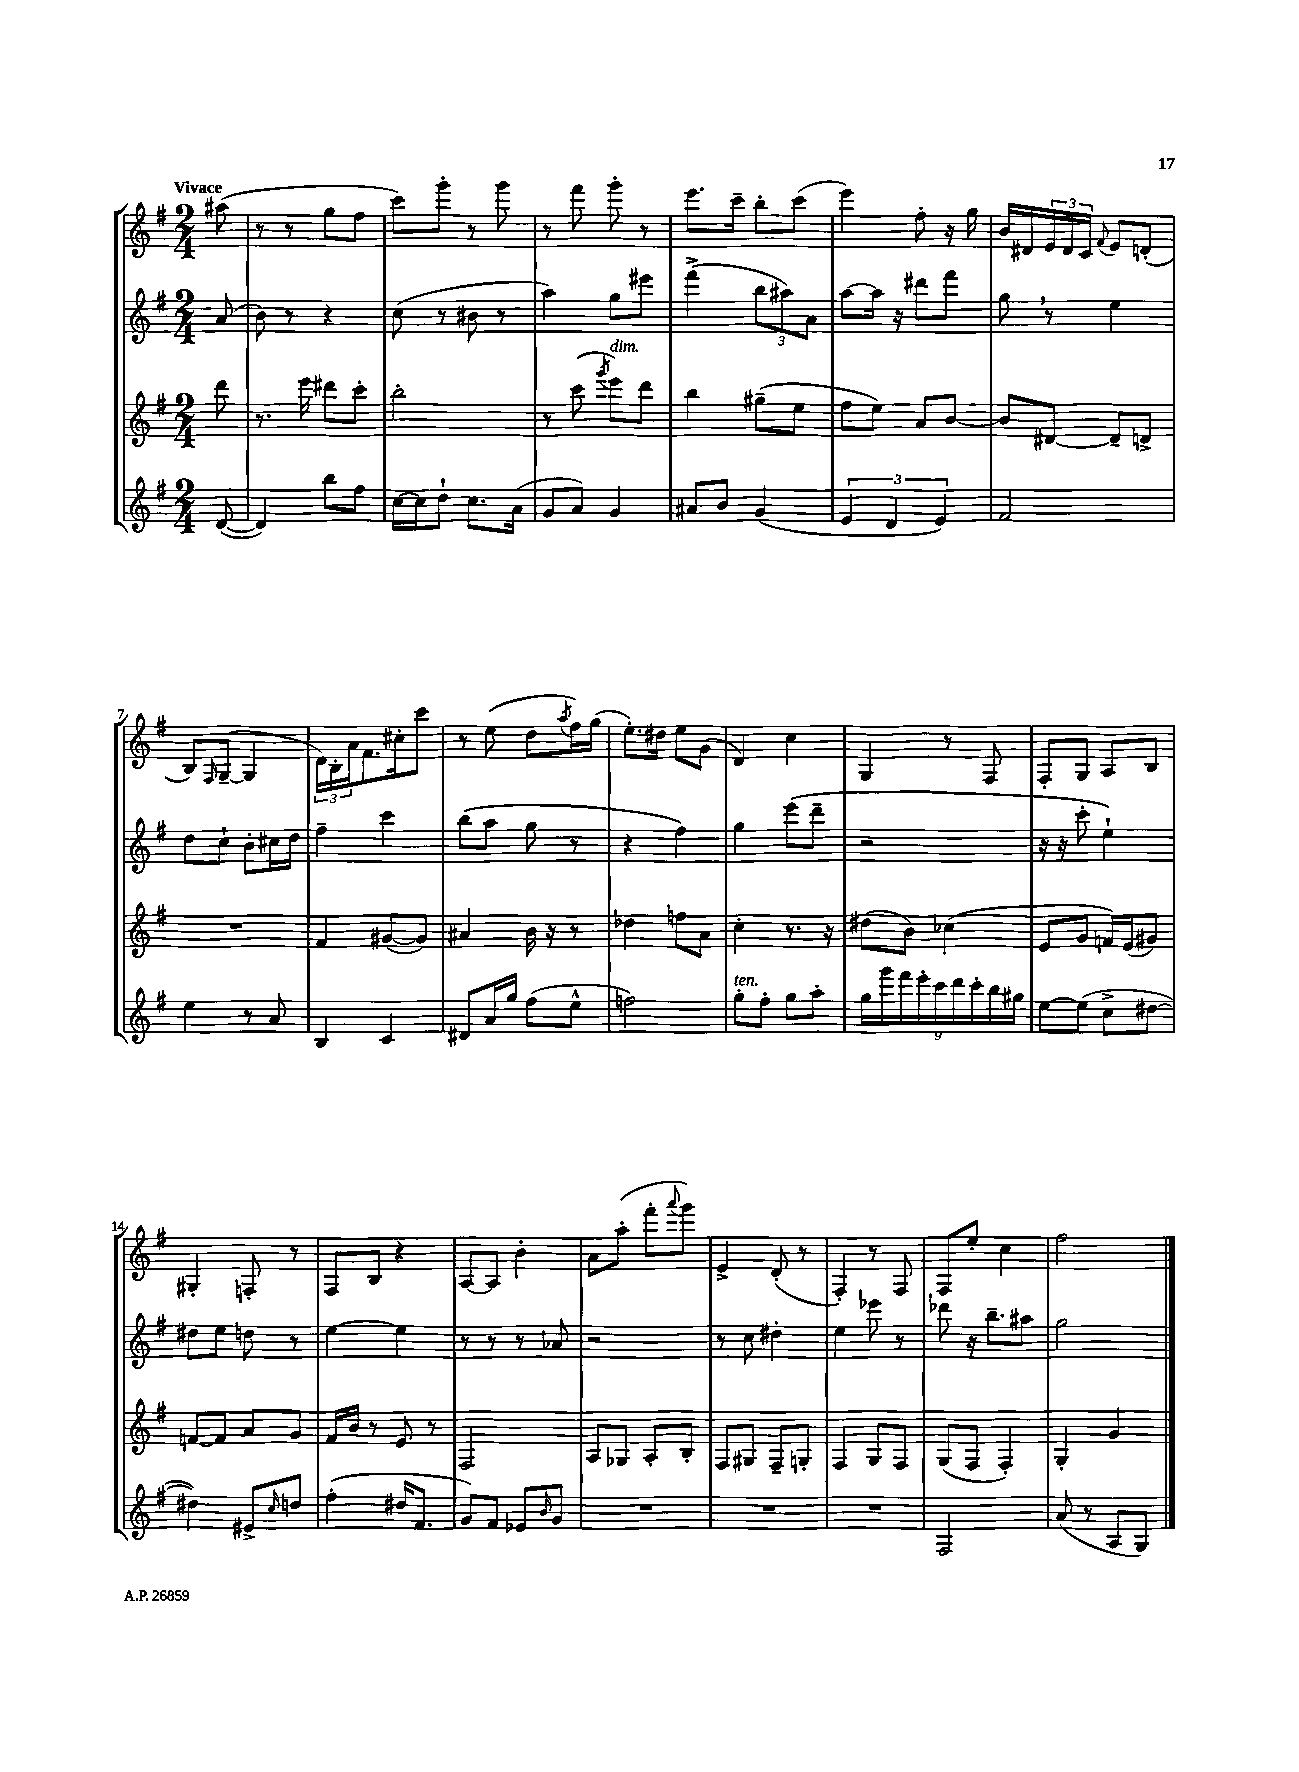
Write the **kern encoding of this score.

**kern	**kern	**kern	**kern
*part4	*part3	*part2	*part1
*staff4	*staff3	*staff2	*staff1
*clefG2	*clefG2	*clefG2	*clefG2
*k[f#]	*k[f#]	*k[f#]	*k[f#]
*M2/4	*M2/4	*M2/4	*M2/4
=	=	=	=
!	!	!	!LO:TX:a:B:t=Vivace
([8d/	8ddd\	(8a/	(8aa#X\
=1	=1	=1	=1
4d/])	8.r	8b\)	8r
.	.	8r	8r
.	16eee\	.	.
8bb\L	8ddd#X\L	4r	8gg\L
8ff#\J	8ccc'\J	.	8ff#\J
=2	=2	=2	=2
[16cc\LL	2bb'\	(8cc\	8ccc\L)
16cc\J]	.	.	.
8dd`\J	.	8r	8ggg'\J
8.cc\L	.	8b#X\	8r
.	.	8r	8ggg\
(16a\Jk	.	.	.
=3	=3	=3	=3
8g/L	8r	4aa\)	8r
8a/J)	(8ccc\	.	8fff#\
.	8qggg/	.	.
!	!LO:TX:a:i:t=dim.	!	!
4g/	8eee\L)	8gg\L	8ggg'\
.	8ddd\J	8eee#X\J	8r
=4	=4	=4	=4
8a#X/L	4bb\	(4fff#^\	8.eee\L
8b/J	.	.	.
.	.	.	16ccc~\Jk
(4g/	(8gg#X~\L	12bb\L	8bb'\L
.	.	12aa#X\)	.
.	8ee\J	.	(8ccc\J
.	.	12a\J	.
=5	=5	=5	=5
6e/	8ff#\L	[8aa\L	4eee\)
.	8ee\J)	16aa\Jk]	.
6d/	.	.	.
.	.	16r	.
.	8a/L	8ddd#X\L	8ff#'\
6e/)	.	.	.
.	[8b/J	8fff#\J	16r
.	.	.	16gg\
=6	=6	=6	=6
2f#/	8b/L]	8gg,\	16b/LL
.	.	.	16d#X/
.	[8d#X/J	8r	24e/
.	.	.	24d#/
.	.	.	24c/JJ
.	.	.	8qqf#/
.	8d#~/L]	4ee\	8e/L
.	8dn^/J	.	(8dn'/J
!!LO:LB:g=z
=7	=7	=7	=7
4ee\	2r	8dd\L	8B/L)
.	.	.	16qqF#/
.	.	8cc`\J	([8G~/J
8r	.	8b'\L	4G/]
8a/	.	16cc#X\L	.
.	.	16dd\JJ	.
=8	=8	=8	=8
4B/	4f#/	4ff#~\	24d\LL)
.	.	.	24B'\
.	.	.	24a\J
.	.	.	8.f#\
4c/	([8g#X/L	4ccc\	.
.	.	.	16cc#X'\k
.	8g#/J])	.	8ccc\J
=9	=9	=9	=9
8d#X/L	4a#X/	(8bb\L	8r
16a/L	.	8aa\J	(8ee\
16gg/JJ	.	.	.
(8ff#\L	16b\	8gg\	8dd\L
.	16r	.	.
.	.	.	8qaa/
8ee^^\J	8r	8r	16ff#\L)
.	.	.	(16gg\JJ
=10	=10	=10	=10
2ffn\)	4dd-X\	4r	8.ee'\L)
.	.	.	16dd#X\Jk
.	8ffn\L	4ff#\)	8ee\L
.	8a\J	.	(8g\J
=11	=11	=11	=11
!LO:TX:a:i:t=ten.	!	!	!
8gg'\L	4cc'\	4gg\	4d/)
8ff#'\J	.	.	.
8gg\L	8.r	(8eee\L	4cc\
8aa'\J	.	8ddd~\J	.
.	16r	.	.
=12	=12	=12	=12
18gg\LL	(8dd#X\L	2r	4G/
18ggg\	.	.	.
18fff#\	.	.	.
.	8b\J)	.	.
18eee'\	.	.	.
18ccc\	.	.	.
.	(4cc-X\	.	8r
18ddd\	.	.	.
18ccc'\	.	.	.
.	.	.	8F#/
18bb\	.	.	.
18gg#X\JJ	.	.	.
=13	=13	=13	=13
[8ee\L	8e/L	16r	8F#'/L
.	.	16r	.
(8ee\J]	8g/J	8ccc'\	8G/J
8cc^\L	16fn/LL)	4ee`\)	8A/L
.	(16e/J	.	.
[8dd#X\J	8g#X/J)	.	8B/J
!!LO:LB:g=z
=14	=14	=14	=14
4dd#X\])	[8fn/L	8dd#X\L	4G#X'/
.	8f/J]	8ee\J	.
8e#X^/L	8a/L	8ddn\	8Fn'/
16qqcc/	.	.	.
8ddn/J	8g/J	8r	8r
=15	=15	=15	=15
(4ff#'\	16f#/LL	[4ee\	8F#/L
.	16b/JJ	.	.
.	8r	.	8B/J
16dd#X/KL	8e/	4ee\]	4r
8.f#/J	.	.	.
.	8r	.	.
=16	=16	=16	=16
8g/L)	2F#/	8r	[8A/L
8f#/J	.	8r	8A/J]
8e-X/L	.	8r	4b'\
16qqb/	.	.	.
8g/J	.	8a-X/	.
=17	=17	=17	=17
2r	8A/L	2r	8a\L
.	8G-X/J	.	(8aa'\J
.	8A'/L	.	8fff#'\L
.	.	.	8qqaaa/
.	8B'/J	.	8ggg\J)
=18	=18	=18	=18
2r	8F#/L	8r	4e^/
.	8G#X/J	8cc\	.
.	8F#~/L	4dd#X'\	(8d'/
.	8Gn'/J	.	8r
=19	=19	=19	=19
2r	4F#/	4ee\	4F#'/)
.	8G/L	8eee-X\	8r
.	8F#/J	8r	8F#/
=20	=20	=20	=20
2F#/	(8G/L	8ddd-X\	8F#/L
.	8F#/J	16r	8ee'/J
.	.	8.bb~\L	.
.	4F#'/)	.	4cc\
.	.	8aa#X\J	.
=21	=21	=21	=21
(8a/	4G'/	2gg\	2ff#\
8r	.	.	.
8A/L	4g/	.	.
8G/J)	.	.	.
==	==	==	==
*-	*-	*-	*-
